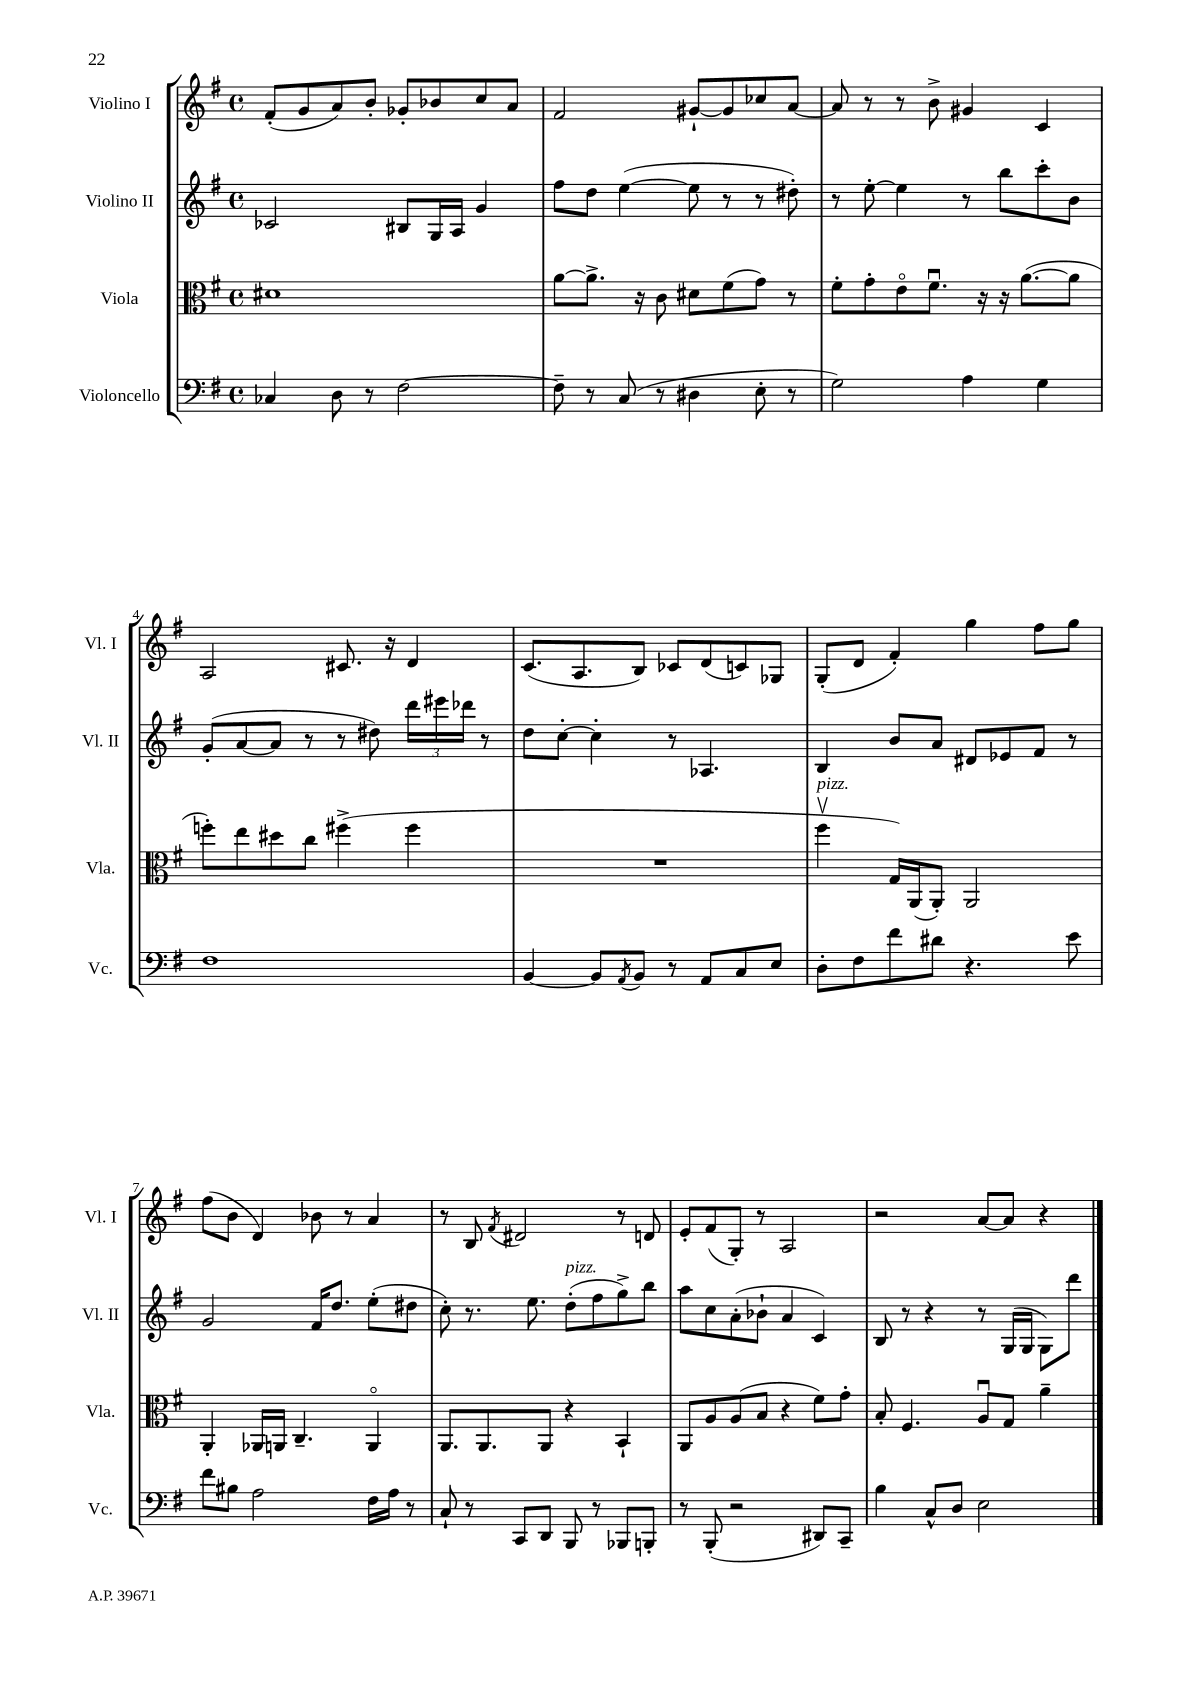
<<
\new StaffGroup <<
\new Staff = "s0" \with { instrumentName = "Violino I" shortInstrumentName = "Vl. I" } {
    \clef treble \key g \major \defaultTimeSignature \time 4/4
    fis'8-.( g'8 a'8) b'8-. ges'8-. bes'8 c''8 a'8 |
    fis'2 gis'8~-! gis'8 ces''8 a'8~ |
    a'8 r8 r8 b'8-> gis'4 c'4 |
    a2 cis'8. r16 d'4 |
    c'8.( a8. b8) ces'8 d'8( c'8) ges8 |
    g8-.( d'8 fis'4-.) g''4 fis''8 g''8 |
    fis''8( b'8 d'4) bes'8 r8 a'4 |
    r8 b8 \acciaccatura { fis'8 } dis'2 r8 d'8 |
    e'8-. fis'8( g8-.) r8 a2 |
    r2 a'8~ a'8 r4 \bar "|." |
}
\new Staff = "s1" \with { instrumentName = "Violino II" shortInstrumentName = "Vl. II" } {
    \clef treble \key g \major \defaultTimeSignature \time 4/4
    ces'2 bis8 g16 a16 g'4 |
    fis''8 d''8 e''4~( e''8 r8 r8 dis''8-.) |
    r8 e''8~-. e''4 r8 b''8 c'''8-. b'8 |
    g'8-.( a'8~ a'8 r8 r8 dis''8) \tuplet 3/2 { d'''16 eis'''16 des'''16 } r8 |
    d''8 c''8~-. c''4-. r8 aes4. |
    b4 b'8 a'8 dis'8 ees'8 fis'8 r8 |
    g'2 fis'16 d''8. e''8-.( dis''8 |
    c''8-.) r8. e''8. d''8-.^\markup { \italic "pizz." }( fis''8 g''8->) b''8 |
    a''8 c''8 a'8-.( bes'8-! a'4 c'4) |
    b8 r8 r4 r8 g16( g16 g8) d'''8 \bar "|." |
}
\new Staff = "s2" \with { instrumentName = "Viola" shortInstrumentName = "Vla." } {
    \clef alto \key g \major \defaultTimeSignature \time 4/4
    dis'1 |
    a'8~ a'8.-> r16 c'8 dis'8 fis'8( g'8) r8 |
    fis'8-. g'8-. e'8\flageolet fis'8.\downbow r16 r16 a'8.~( a'8 |
    f''8-.) e''8 dis''8 c''8 fis''4->( fis''4 |
    R1 |
    fis''4\upbow^\markup { \italic "pizz." } g16) a,16( a,8-.) a,2 |
    a,4-. aes,16 a,16 c4.-- a,4\flageolet |
    a,8. a,8. a,8 r4 b,4-! |
    a,8 a8 a8( b8 r4 fis'8) g'8-. |
    b8-. fis4. a8\downbow g8 a'4-- \bar "|." |
}
\new Staff = "s3" \with { instrumentName = "Violoncello" shortInstrumentName = "Vc." } {
    \clef bass \key g \major \defaultTimeSignature \time 4/4
    ces4 d8 r8 fis2~ |
    fis8-- r8 c8( r8 dis4 e8-. r8 |
    g2) a4 g4 |
    fis1 |
    b,4~ b,8 \acciaccatura { a,8 } b,8 r8 a,8 c8 e8 |
    d8-. fis8 fis'8 dis'8 r4. e'8 |
    fis'8 bis8 a2 fis16 a16 r8 |
    c8-! r8 c,8 d,8 b,,8 r8 bes,,8 b,,8-. |
    r8 b,,8-.( r2 dis,8) c,8-- |
    b4 c8-^ d8 e2 \bar "|." |
}
>>
>>
